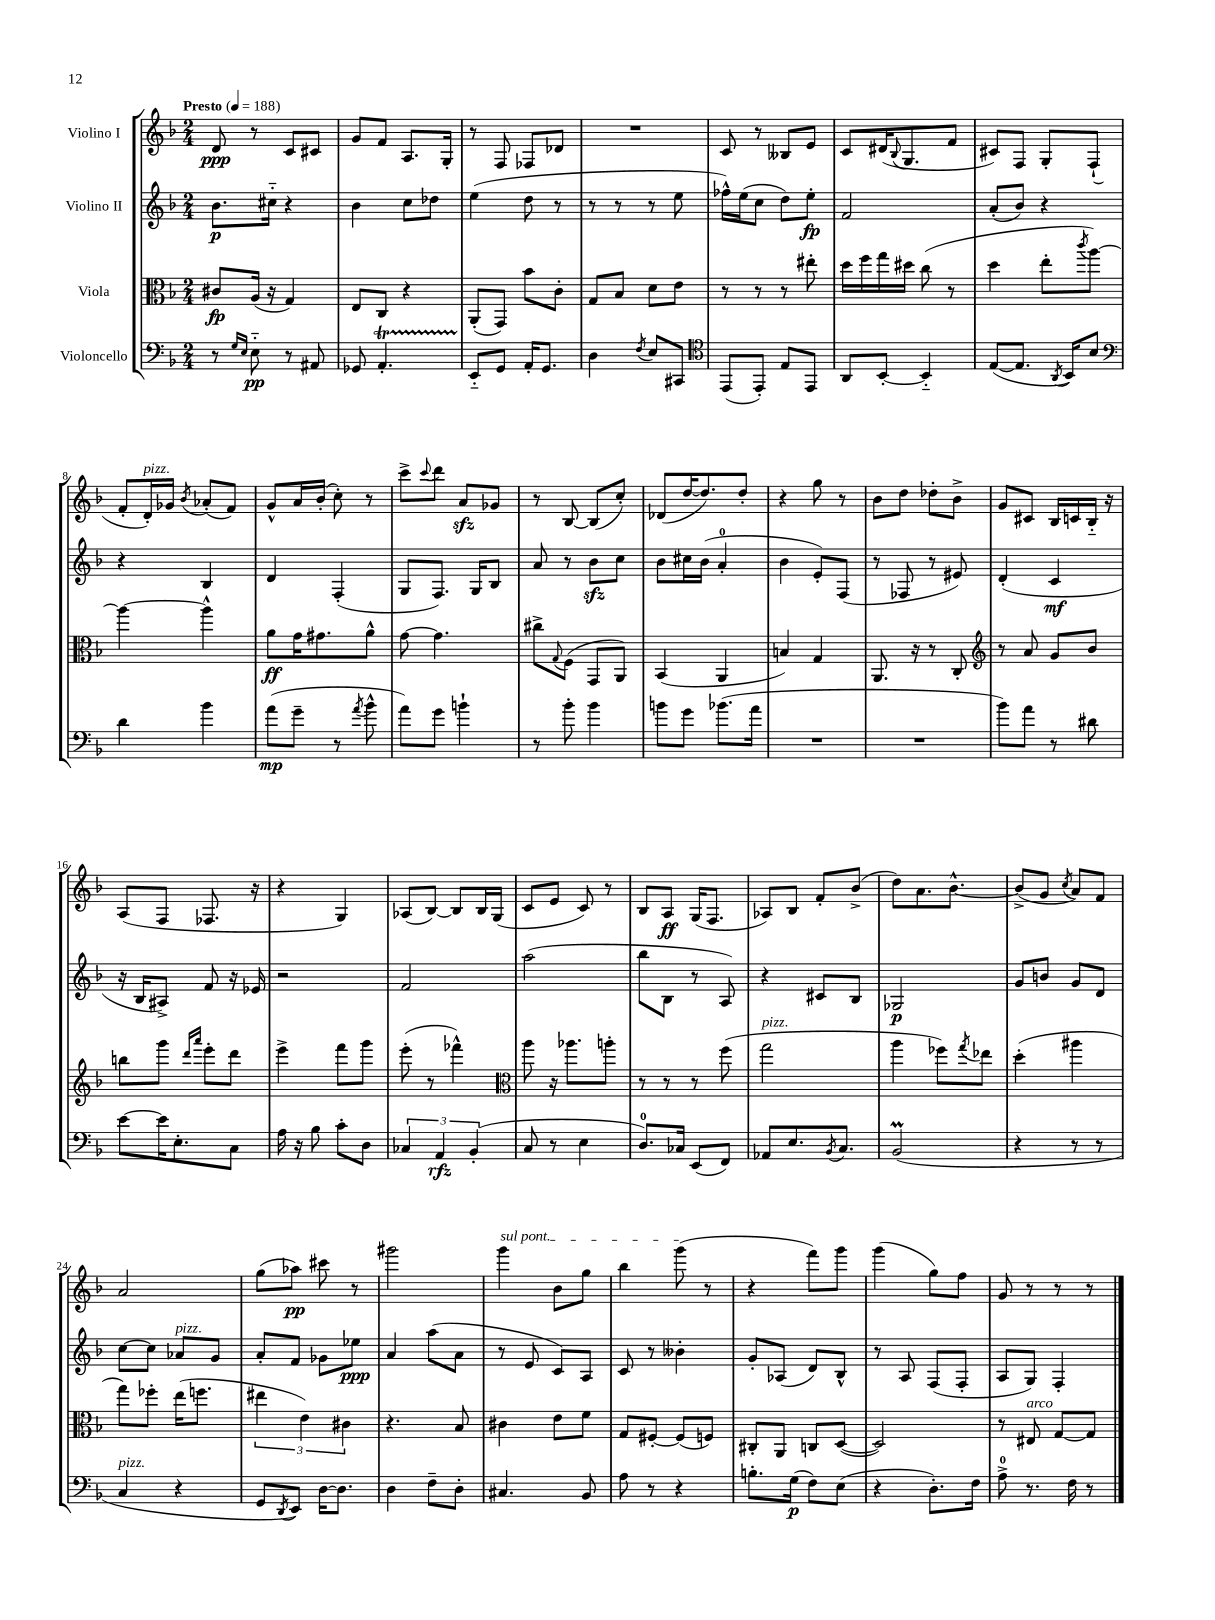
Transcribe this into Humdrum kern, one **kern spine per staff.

**kern	**dynam	**kern	**dynam	**kern	**dynam	**kern	**dynam
*part4	*part4	*part3	*part3	*part2	*part2	*part1	*part1
*staff4	*staff4	*staff3	*staff3	*staff2	*staff2	*staff1	*staff1
*I"Violoncello	*	*I"Viola	*	*I"Violino II	*	*I"Violino I	*
*clefF4	*	*clefC3	*	*clefG2	*	*clefG2	*
*k[b-]	*	*k[b-]	*	*k[b-]	*	*k[b-]	*
*M2/4	*	*M2/4	*	*M2/4	*	*M2/4	*
*MM188	*	*MM188	*	*MM188	*	*MM188	*
=1	=1	=1	=1	=1	=1	=1	=1
!	!	!	!	!	!	!LO:TX:a:B:t=Presto	!
8r	.	8c#X/L	fp	8.b-\L	p	8d/	ppp
16qqG/LL	.	.	.	.	.	.	.
16qqE/JJ	.	.	.	.	.	.	.
8E\	pp	(16A/Jk	.	.	.	8r	.
.	.	16r	.	16cc#X\Jk	.	.	.
8r	.	4G/)	.	4r	.	8c/L	.
8AA#X/	.	.	.	.	.	8c#X/J	.
=2	=2	=2	=2	=2	=2	=2	=2
8GG-X/	.	8E/L	.	4b-\	.	8g/L	.
4.AAt'/	.	8C/J	.	.	.	8f/J	.
.	.	4r	.	8cc\L	.	8.A/L	.
.	.	.	.	8dd-X\J	.	.	.
.	.	.	.	.	.	16G'/Jk	.
=3	=3	=3	=3	=3	=3	=3	=3
8EE/L	.	(8AA'/L	.	(4ee\	.	8r	.
8GG/J	.	8GG/J)	.	.	.	8F/	.
16AA'/KL	.	8b-\L	.	8dd\	.	8F-X/L	.
8.GG/J	.	.	.	.	.	.	.
.	.	8c'\J	.	8r	.	8d-X/J	.
=4	=4	=4	=4	=4	=4	=4	=4
4D\	.	8G/L	.	8r	.	2r	.
.	.	8B-/J	.	8r	.	.	.
8qF/	.	.	.	.	.	.	.
8E/L	.	8d\L	.	8r	.	.	.
8CC#X/J	.	8e\J	.	8ee\	.	.	.
=5	=5	=5	=5	=5	=5	=5	=5
*clefC4	*	*	*	*	*	*	*
(8EE/L	.	8r	.	16ff-X^^\LL)	.	8c/	.
.	.	.	.	(16ee\J	.	.	.
8EE'/J)	.	8r	.	8cc\J	.	8r	.
8E/L	.	8r	.	8dd\L)	.	8B--X/L	.
8EE/J	.	8ee#X'\	.	8ee'\J	fp	8e/J	.
=6	=6	=6	=6	=6	=6	=6	=6
8AA/L	.	16dd\LL	.	2f/	.	8c/L	.
.	.	16ff\	.	.	.	.	.
[8BB-'/J	.	16gg\	.	.	.	(16d#X/K	.
.	.	.	.	.	.	8qqB-/	.
.	.	16dd#X\JJ	.	.	.	8.G/	.
4BB-/]	.	(8cc\	.	.	.	.	.
.	.	8r	.	.	.	8f/J	.
=7	=7	=7	=7	=7	=7	=7	=7
([8E/L	.	4dd\	.	(8a'/L	.	8c#X/L)	.
8.E/J]	.	.	.	8b-/J)	.	8F/J	.
.	.	8ee'\L	.	4r	.	8G'/L	.
8qAA/	.	.	.	.	.	.	.
16BB-/KL)	.	.	.	.	.	.	.
.	.	8qccc/	.	.	.	.	.
8B-/J	.	[8aa\J)	.	.	.	(8F`/J	.
!!LO:LB:g=z
=8	=8	=8	=8	=8	=8	=8	=8
*clefF4	*	*	*	*	*	*	*
4d\	.	4aa\_	.	4r	.	8f'/L	.
!	!	!	!	!	!	!LO:TX:a:i:t=pizz.	!
.	.	.	.	.	.	16d'/L)	.
.	.	.	.	.	.	16g-X/JJ	.
.	.	.	.	.	.	8qb-/	.
4b-\	.	4aa^^\]	.	4B-/	.	(8a-X'/L	.
.	.	.	.	.	.	8f/J)	.
=9	=9	=9	=9	=9	=9	=9	=9
(8a\L	mp	8a\L	ff	4d/	.	8g^^/L	.
8g~\J	.	16g\K	.	.	.	16a/L	.
.	.	8.g#X\	.	.	.	(16b-'/JJ	.
8r	.	.	.	(4F'/	.	8cc'\)	.
8qa/	.	.	.	.	.	.	.
8b-^^\	.	8a^^\J	.	.	.	8r	.
=10	=10	=10	=10	=10	=10	=10	=10
8a\L)	.	[8g\	.	8G/L	.	8ccc^\L	.
.	.	.	.	.	.	8qqccc/	.
8g\J	.	4.g\]	.	8.F/J)	.	8ddd\J	.
4bn`\	.	.	.	.	.	8azz/L	.
.	.	.	.	16G/KL	.	.	.
.	.	.	.	8B-/J	.	8g-X/J	.
=11	=11	=11	=11	=11	=11	=11	=11
8r	.	8cc#X^\L	.	8a/	.	8r	.
.	.	8qqG/	.	.	.	.	.
8b-'\	.	(8F\J	.	8r	.	[8B-/	.
4b-\	.	8GG/L	.	8b-zz\L	.	(8B-/L]	.
.	.	8AA/J)	.	8cc\J	.	8cc'/J)	.
=12	=12	=12	=12	=12	=12	=12	=12
8bn\L	.	(4BB-/	.	8b-\L	.	(8d-X/L	.
8g\J	.	.	.	16cc#X\L	.	[16dd/K	.
.	.	.	.	(16b-\JJ	.	8.dd/])	.
(8.b-X\L	.	4AA/	.	4a'/	.	.	.
.	.	.	.	.	.	8dd'/J	.
16a\Jk	.	.	.	.	.	.	.
=13	=13	=13	=13	=13	=13	=13	=13
2r	.	4Bn/)	.	4b-\	.	4r	.
.	.	4G/	.	8e'/L)	.	8gg\	.
.	.	.	.	(8F/J	.	8r	.
=14	=14	=14	=14	=14	=14	=14	=14
2r	.	8.AA/	.	8r	.	8b-\L	.
.	.	.	.	8F-X/	.	8dd\J	.
.	.	16r	.	.	.	.	.
.	.	8r	.	8r	.	8dd-X'\L	.
.	.	8C'/	.	8e#X/)	.	8b-^\J	.
=15	=15	=15	=15	=15	=15	=15	=15
*	*	*clefG2	*	*	*	*	*
8b-\L)	.	8r	.	(4d'/	.	8g/L	.
8a\J	.	8a/	.	.	.	8c#X/J	.
8r	.	8g/L	.	4c/	mf	16B-/LL	.
.	.	.	.	.	.	16cn/	.
8d#X\	.	8b-/J	.	.	.	16B-/JJ	.
.	.	.	.	.	.	16r	.
!!LO:LB:g=z
=16	=16	=16	=16	=16	=16	=16	=16
[8e\L	.	8bbn\L	.	16r	.	(8A/L	.
.	.	.	.	16B-/KL	.	.	.
16e\K]	.	8ggg\J	.	8A#X^/J)	.	8F/J	.
8.E'\	.	.	.	.	.	.	.
.	.	16qqddd/LL	.	.	.	.	.
.	.	16qqaaa/JJ	.	.	.	.	.
.	.	8eee'\L	.	8f/	.	8.F-X/	.
8C\J	.	8ddd\J	.	16r	.	.	.
.	.	.	.	16e-X/	.	16r	.
=17	=17	=17	=17	=17	=17	=17	=17
16A\	.	4eee^\	.	2r	.	4r	.
16r	.	.	.	.	.	.	.
8B-\	.	.	.	.	.	.	.
8c'\L	.	8fff\L	.	.	.	4G/)	.
8D\J	.	8ggg\J	.	.	.	.	.
=18	=18	=18	=18	=18	=18	=18	=18
6C-X/	.	(8eee'\	.	2f/	.	(8A-X/L	.
.	.	8r	.	.	.	[8B-/J)	.
6AA/	rfz	.	.	.	.	.	.
.	.	4fff-X^^\)	.	.	.	8B-/L]	.
(6BB-'/	.	.	.	.	.	.	.
.	.	.	.	.	.	16B-/L	.
.	.	.	.	.	.	(16G/JJ	.
=19	=19	=19	=19	=19	=19	=19	=19
*	*	*clefC3	*	*	*	*	*
8C/	.	8aa\	.	(2aa\	.	8c/L	.
8r	.	16r	.	.	.	8e/J	.
.	.	8.aa-X\L	.	.	.	.	.
4E\	.	.	.	.	.	8c/)	.
.	.	8aan'\J	.	.	.	8r	.
=20	=20	=20	=20	=20	=20	=20	=20
8.D/L)	.	8r	.	8bb-\L	.	8B-/L	.
.	.	8r	.	8B-\J	.	8A/J	ff
16C-X/Jk	.	.	.	.	.	.	.
(8EE/L	.	8r	.	8r	.	(16G/KL	.
.	.	.	.	.	.	8.F/J	.
8FF/J)	.	(8ff\	.	8A/)	.	.	.
=21	=21	=21	=21	=21	=21	=21	=21
!	!	!LO:TX:a:i:t=pizz.	!	!	!	!	!
8AA-X/L	.	2gg\	.	4r	.	8A-X/L)	.
8.E/	.	.	.	.	.	8B-/J	.
.	.	.	.	8c#X/L	.	8f'/L	.
8qBB-/	.	.	.	.	.	.	.
8.C/J	.	.	.	.	.	.	.
.	.	.	.	8B-/J	.	(8b-^/J	.
=22	=22	=22	=22	=22	=22	=22	=22
(2BB-M/	.	4aa\	.	2G-X/	p	8dd\L)	.
.	.	.	.	.	.	8.a\	.
.	.	8ff-X\L)	.	.	.	.	.
.	.	.	.	.	.	[8.b-^^\J	.
.	.	8qgg/	.	.	.	.	.
.	.	8ee-X\J	.	.	.	.	.
=23	=23	=23	=23	=23	=23	=23	=23
4r	.	(4dd'\	.	8g/L	.	(8b-^/L]	.
.	.	.	.	8bn/J	.	8g/J	.
.	.	.	.	.	.	8qcc/	.
8r	.	4aa#X\	.	8g/L	.	8a/L)	.
8r	.	.	.	8d/J	.	8f/J	.
!!LO:LB:g=z
=24	=24	=24	=24	=24	=24	=24	=24
!LO:TX:a:i:t=pizz.	!	!	!	!	!	!	!
4C/	.	8gg\L)	.	[8cc\L	.	2a/	.
.	.	8ff-X'\J	.	8cc\J]	.	.	.
!	!	!	!	!LO:TX:a:i:t=pizz.	!	!	!
4r	.	(16ee\KL	.	8a-X/L	.	.	.
.	.	8.ffn\J	.	.	.	.	.
.	.	.	.	8g/J	.	.	.
=25	=25	=25	=25	=25	=25	=25	=25
8GG/L	.	6ee#X\	.	8a'/L	.	(8gg\L	.
8qDD/	.	.	.	.	.	.	.
8EE/J)	.	.	.	8f/J	.	8aa-X\J)	pp
.	.	6e\)	.	.	.	.	.
[16D\KL	.	.	.	8g-X\L	.	8ccc#X\	.
8.D\J]	.	.	.	.	.	.	.
.	.	6c#X\	.	.	.	.	.
.	.	.	.	8ee-X\J	ppp	8r	.
=26	=26	=26	=26	=26	=26	=26	=26
4D\	.	4.r	.	4a/	.	2ggg#X\	.
8F~\L	.	.	.	(8aa\L	.	.	.
8D'\J	.	8B-/	.	8a\J	.	.	.
=27	=27	=27	=27	=27	=27	=27	=27
!	!	!	!	!	!	!LO:TX:a:i:t=sul pont.	!
4.C#X/	.	4c#X\	.	8r	.	4ggg\	.
.	.	.	.	8e/	.	.	.
.	.	8e\L	.	8c/L)	.	8b-\L	.
8BB-/	.	8f\J	.	8A/J	.	8gg\J	.
=28	=28	=28	=28	=28	=28	=28	=28
8A\	.	8G/L	.	8c/	.	4bb-\	.
8r	.	[8F#X'/J	.	8r	.	.	.
4r	.	(8F#/L]	.	4b--X'\	.	(8ggg\	.
.	.	8Fn/J)	.	.	.	8r	.
=29	=29	=29	=29	=29	=29	=29	=29
8.Bn'\L	.	8C#X'/L	.	8g'/L	.	4r	.
.	.	8AA/J	.	(8A-X/J	.	.	.
(16G\Jk	p	.	.	.	.	.	.
8F\L)	.	8Cn/L	.	8d/L)	.	8fff\L)	.
(8E\J	.	([8D/J	.	8B-^^/J	.	8ggg\J	.
=30	=30	=30	=30	=30	=30	=30	=30
4r	.	2D/])	.	8r	.	(4ggg\	.
.	.	.	.	8A/	.	.	.
8.D'\L)	.	.	.	(8F/L	.	8gg\L)	.
.	.	.	.	8F'/J	.	8ff\J	.
16F\Jk	.	.	.	.	.	.	.
=31	=31	=31	=31	=31	=31	=31	=31
8A^\	.	8r	.	8A/L	.	8g/	.
!	!	!LO:TX:a:i:t=arco	!	!	!	!	!
8.r	.	8E#X/	.	8G/J)	.	8r	.
.	.	[8G/L	.	4F'/	.	8r	.
16F\	.	.	.	.	.	.	.
8r	.	8G/J]	.	.	.	8r	.
==	==	==	==	==	==	==	==
*-	*-	*-	*-	*-	*-	*-	*-
